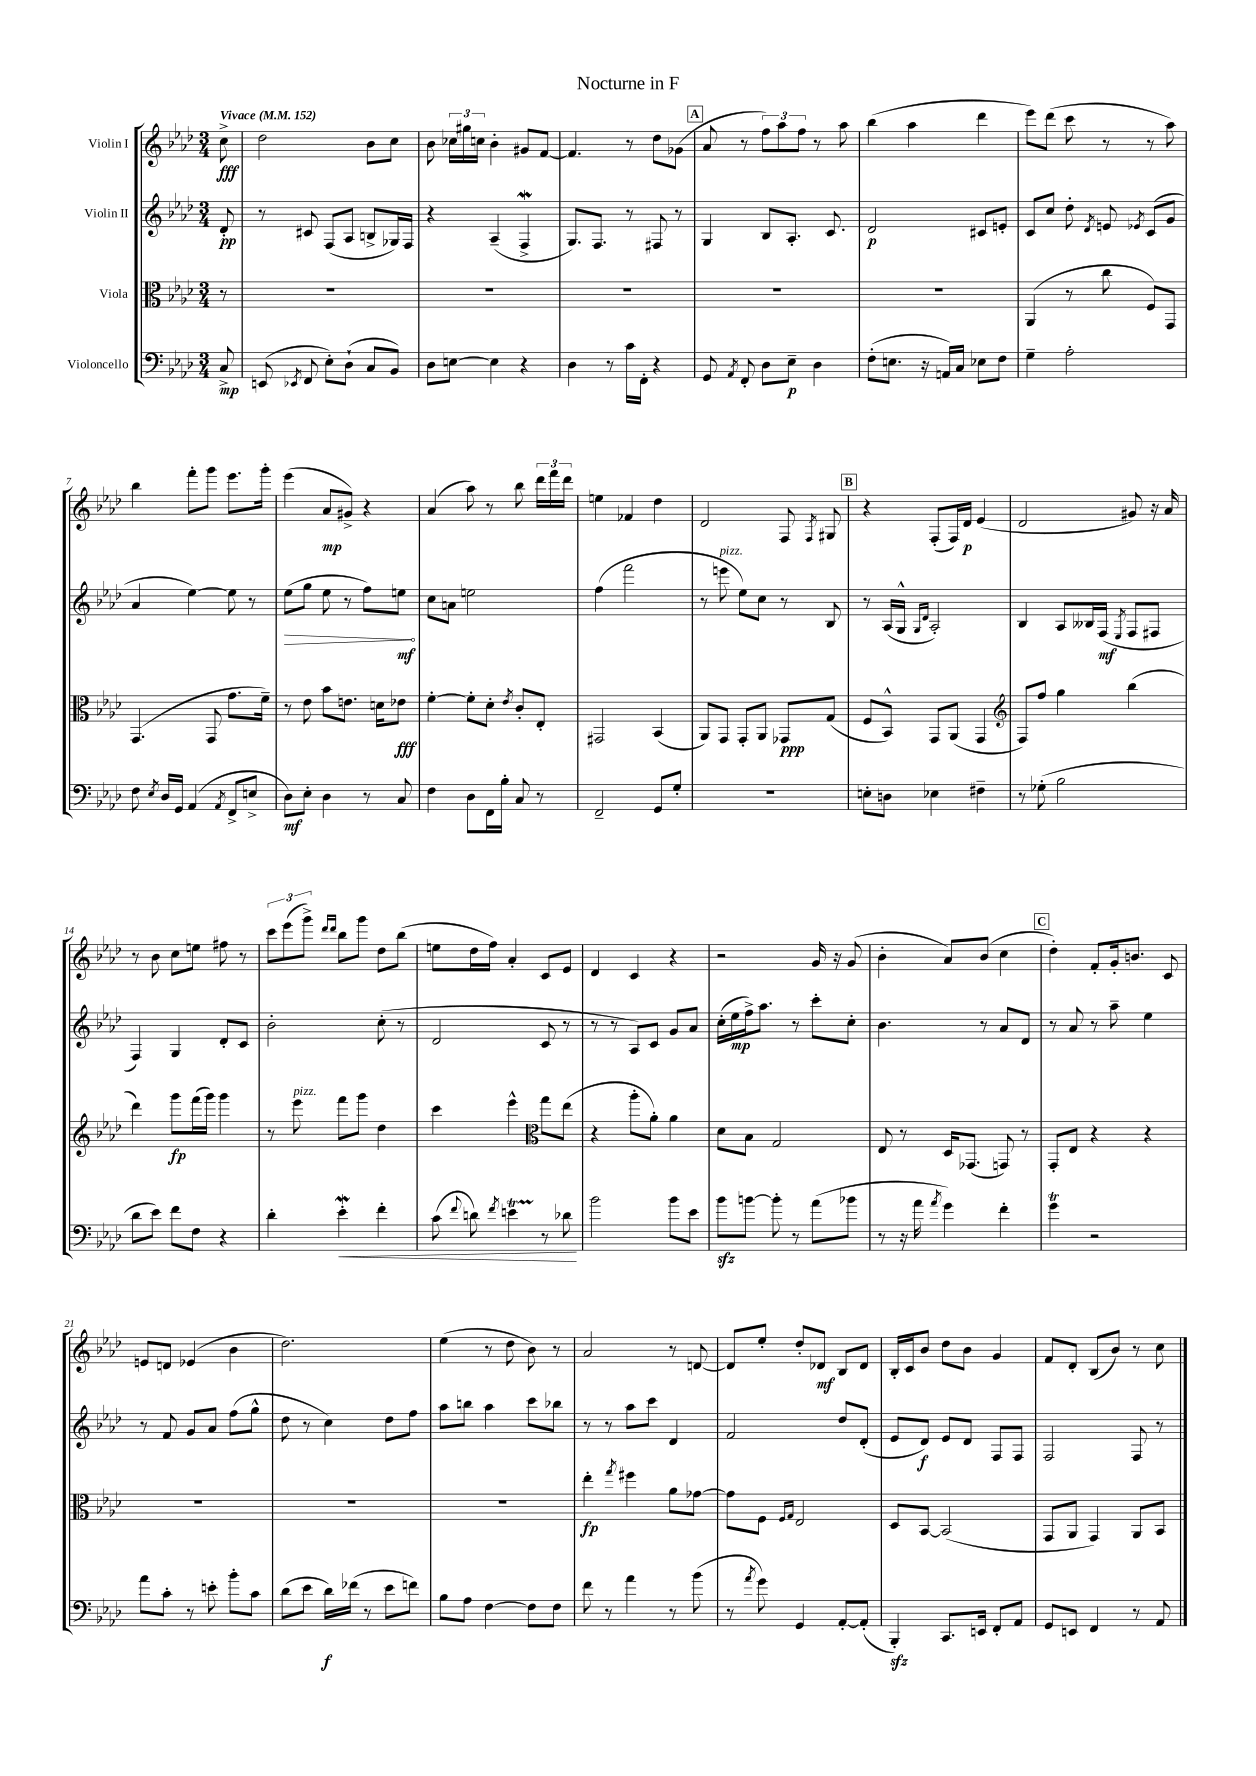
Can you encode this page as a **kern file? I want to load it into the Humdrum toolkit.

**kern	**kern	**kern	**kern
*staff4	*staff3	*staff2	*staff1
*clefF4	*clefC3	*clefG2	*clefG2
*k[b-e-a-d-]	*k[b-e-a-d-]	*k[b-e-a-d-]	*k[b-e-a-d-]
*M3/4	*M3/4	*M3/4	*M3/4
*MM152	*MM152	*MM152	*MM152
8C^	8r	8d-'	8cc^
=	=	=	=
(8EE	2.r	8r	2dd-
8qEE-	.	.	.
8FF	.	8c#	.
8E-')	.	(8F	.
(8D-`	.	8A-	.
8C	.	8B^	8b-
8BB-)	.	16G-)	8cc
.	.	16F	.
=	=	=	=
8D-	2.r	4r	8b-
[8E	.	.	24cc-
.	.	.	24gg#
.	.	.	24cc
4E]	.	(4A-~	4b-'
4r	.	4F^	8g#
.	.	.	[8f
=	=	=	=
4D-	2.r	8.G)	4.f]
.	.	8.F	.
8r	.	.	.
16c	.	8r	8r
16FF'	.	.	.
4r	.	8F#	8dd-
.	.	8r	(8g-
=	=	=	=
8GG	2.r	4G	8a-
8qAA-	.	.	.
8FF'	.	.	8r
8D-	.	8B-	12ff)
.	.	.	12aa-
8E-~	.	8.A-'	.
.	.	.	12ff
4D-	.	.	8r
.	.	8.c	.
.	.	.	8aa-
=	=	=	=
(8F'	2.r	2d-	(4bb-
8.E	.	.	.
.	.	.	4aa-
16r	.	.	.
16AA)	.	.	.
16C	.	.	.
8E-	.	8c#	4ddd-
8F	.	8e'	.
=	=	=	=
4G~	(4AA-	8c	8eee-)
.	.	8cc	(8ddd-
2A-'	8r	8dd-'	8ccc
.	.	8qd-	.
.	8cc	8e	8r
.	.	8qe-	.
.	8F)	(8c	8r
.	8GG	8g	8aa-)
=	=	=	=
8F	(4.GG	4a-	4bb-
8qE-	.	.	.
16D-	.	.	.
16GG	.	.	.
(4AA-	.	[4ee-)	8fff'
.	8GG	.	8ggg
8qAA-	.	.	.
8FF^	8.g	8ee-]	8.eee-
8E^	.	8r	.
.	16f~)	.	16ggg'
=	=	=	=
8D-)	8r	(8ee-	(4eee-
8E-'	8e-	8gg	.
4D-	8b-	8ee-	8a-
.	8.e	8r	8g#^)
8r	.	8ff)	4r
.	16d	.	.
8C	8e-	8ee	.
=	=	=	=
4F	[4f'	8cc	(4a-
.	.	8a	.
8D-	8f']	2ee	8aa-)
16FF	8d-'	.	8r
16B-'	.	.	.
.	8qe-	.	.
8C	8c'	.	8bb-
8r	8E-'	.	24ddd-
.	.	.	24fff
.	.	.	24ddd-
=	=	=	=
2FF~	2GG#	(4ff	4ee
.	.	2fff	4f-
8GG	(4BB-	.	4dd-
8G'	.	.	.
=	=	=	=
2.r	8AA-)	8r	2d-
.	8GG	8eee	.
.	8GG'	8ee-)	.
.	8AA-	8cc	.
.	8GG-	8r	8F
.	.	.	8qF
.	(8G	8B-	8G#
=	=	=	=
8E'	8F	8r	4r
8D	8BB-^^)	(16A-	.
.	.	16G^^	.
.	.	16qqG	.
.	.	16qqd-	.
4E-	8GG	2A-')	(8F'
.	(8AA-	.	16F)
.	.	.	16d-
4F#~	4GG	.	(4e-
=	=	=	=
*	*clefG2	*	*
8r	8F)	4B-	2d-
(8G-'	8ff	.	.
2B-	4gg	8A-	.
.	.	16B--	.
.	.	(16F	.
.	.	8qE-	.
.	(4bb-	8F	8g#)
.	.	8F#	16r
.	.	.	16a-
=	=	=	=
8d-	4ddd-)	4F)	8r
8e-)	.	.	8b-
8f	8ggg	4G	8cc
8F	(16fff	.	8ee
.	16ggg)	.	.
4r	4ggg	8d-'	8ff#
.	.	8c	8r
=	=	=	=
4d-'	8r	2b-'	12ccc
.	.	.	(12eee-
.	8eee-	.	.
.	.	.	12ggg^)
.	.	.	16qqddd-
.	.	.	16qqddd-
4e-'	8fff	.	8bb-
.	8ggg	.	8ggg
4f'	4dd-	(8cc'	8dd-
.	.	8r	(8bb-
=	=	=	=
(8c	4ccc	2d-	8ee
8qqf	.	.	.
8d)	.	.	16dd-
.	.	.	16ff)
8qf	.	.	.
4e	4eee-^^	.	4a-'
*	*clefC3	*	*
8r	8gg	8c	8c
8d-	(8ee-	8r	8e-
=	=	=	=
2b-	4r	8r	4d-
.	.	8r	.
.	8aa-'	8A-)	4c
.	8a-')	8c	.
8b-	4a-	8g	4r
8e-	.	8a-	.
=	=	=	=
8b-	8d-	(16cc'	2r
.	.	16ee-	.
[8b	8B-	16ff^)	.
.	.	8.aa-	.
8b']	2G	.	.
8r	.	8r	.
(8a-	.	8ccc'	16g
.	.	.	16r
8b-	.	8cc'	(8g
=	=	=	=
8r	8E-	4.b-	4b-'
16r	8r	.	.
16a-	.	.	.
8qa-	.	.	.
4g)	16D-	.	8a-)
.	(8.GG-	.	.
.	.	8r	(8b-
4f'	8GG)	8a-	4cc
.	8r	8d-	.
=	=	=	=
4g	8GG'	8r	4dd-')
.	8E-	8a-	.
2r	4r	8r	8f'
.	.	8aa-~	16g'
.	.	.	8.b
.	4r	4ee-	.
.	.	.	8c
=	=	=	=
8a-	2.r	8r	8e
8c'	.	8f	8d
8r	.	8g	(4e-
8e'	.	8a-	.
8b-'	.	(8ff	4b-
8c	.	8gg^^	.
=	=	=	=
(8d-	2.r	8dd-	2.dd-)
8e-	.	8r	.
16d-)	.	4cc)	.
(16f-	.	.	.
8r	.	.	.
8e-	.	8dd-	.
8f)	.	8ff	.
=	=	=	=
8B-	2.r	8aa-	(4ee-
8A-	.	8bb	.
[4F	.	4aa-	8r
.	.	.	8dd-
8F]	.	8ccc	8b-)
8F	.	8bb-	8r
=	=	=	=
8f	4ee-'	8r	2a-
8r	.	8r	.
.	8qgg	.	.
4a-	4ff#	8aa-	.
.	.	8ccc	.
8r	8a-	4d-	8r
(8b-	[8g-	.	[8d
=	=	=	=
8r	8g-]	2f	8d]
8qa-	.	.	.
8g)	8F	.	8ee-'
.	16qqF	.	.
.	16qqG	.	.
4GG	2E-	.	8dd-'
.	.	.	8d-
[8AA-'	.	8dd-	8B-
(8AA-']	.	(8d-'	8d-
=	=	=	=
4BBB-')	8D-	8e-	16B-'
.	.	.	16c
.	[8BB-	8d-)	8b-
8.CC	(2BB-]	8e-	8dd-
.	.	8d-	8b-
16EE	.	.	.
8FF'	.	8F	4g
8AA-	.	8F	.
=	=	=	=
8GG	8GG	2F	8f
8EE	8AA-	.	8d-'
4FF	4GG)	.	(8B-
.	.	.	8b-)
8r	8AA-	8F	8r
8AA-	8BB-	8r	8cc
==	==	==	==
*-	*-	*-	*-
